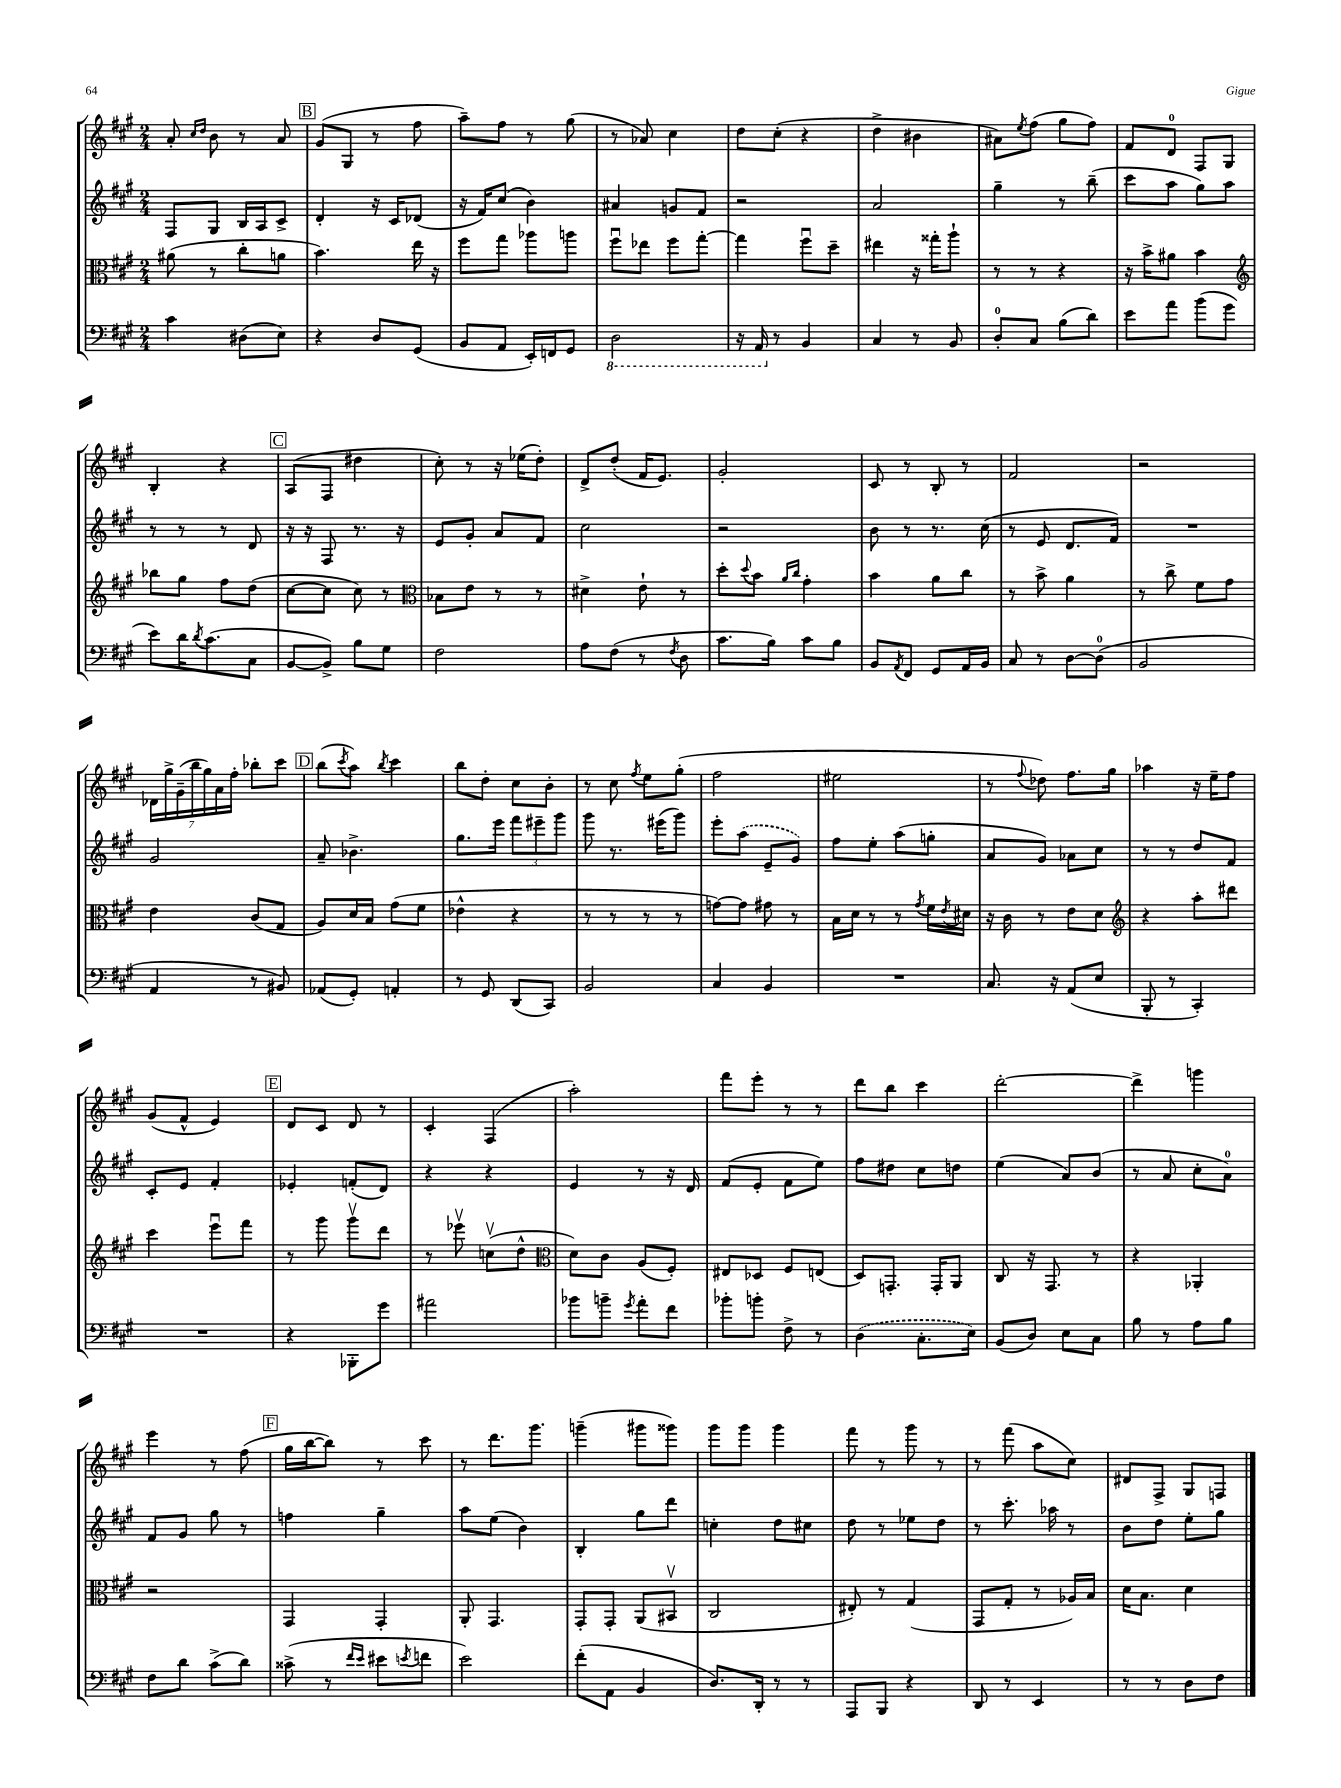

**kern	**kern	**kern	**kern
*staff4	*staff3	*staff2	*staff1
*clefF4	*clefC3	*clefG2	*clefG2
*k[f#c#g#]	*k[f#c#g#]	*k[f#c#g#]	*k[f#c#g#]
*M2/4	*M2/4	*M2/4	*M2/4
4c#\	(8a#\	8F#/L	8a'/
.	.	.	16qqcc#/LL
.	.	.	16qqdd/JJ
.	8r	8G#/J	8b\
(8D#\L	8cc#'\L	16B/LL	8r
.	.	16A/J	.
8E\J)	8a\J	8c#^/J	8a/
=	=	=	=
4r	4.b\)	4d'/	(8g#/L
.	.	.	8G#/J
8D/L	.	16r	8r
.	.	16c#/LK	.
(8GG#/J	16ee\	(8d-/J	8ff#\
.	16r	.	.
=	=	=	=
8BB/L	8ff#\L	16r	8aa~\L)
.	.	16f#/LK)	.
8AA/J	8gg#\J	(8cc#/J	8ff#\J
16EE'/LL)	8aa-\L	4b\)	8r
16FF/J	.	.	.
8GG#/J	8aa\J	.	(8gg#\
=	=	=	=
2DD\	8ff#u\L	4a#/	8r
.	8ee-\J	.	8a-/)
.	8ff#\L	8g/L	4cc#\
.	[8gg#'\J	8f#/J	.
=	=	=	=
16r	4gg#\]	2r	8dd\L
16AAA/	.	.	.
8r	.	.	(8cc#'\J
4BB/	8ff#u\L	.	4r
.	8dd~\J	.	.
=	=	=	=
4C#/	4ee#\	2a/	4dd^\
8r	16r	.	4b#\
.	16gg##'\LK	.	.
8BB/	8aa`\J	.	.
=	=	=	=
8D'/L	8r	4gg#~\	8a#\L)
.	.	.	8qee/
8C#/J	8r	.	(8ff#\J
(8B\L	4r	8r	8gg#\L
8d\J)	.	(8bb~\	8ff#\J)
=	=	=	=
8e\L	16r	8ccc#\L	8f#/L
.	16b^\LK	.	.
8a\J	8a#\J	8aa\J	8d/J
(8b\L	4b\	8gg#\L)	8F#/L
8g#\J	.	8aa\J	8G#/J
=	=	=	=
*	*clefG2	*	*
8e\L)	8bb-\L	8r	4B'/
16d\K	8gg#\J	8r	.
8qd/	.	.	.
(8.c#\	.	.	.
.	8ff#\L	8r	4r
8C#\J	(8dd\J	8d/	.
=	=	=	=
[8BB/L	[8cc#\L	16r	(8A/L
.	.	16r	.
8BB^/]J)	8cc#\]J	8F#/	8F#/J
8B\L	8cc#\)	8.r	4dd#\
8G#\J	8r	.	.
.	.	16r	.
=	=	=	=
*	*clefC3	*	*
2F#\	8B-\L	8e/L	8cc#'\)
.	8e\J	8g#'/J	8r
.	8r	8a/L	16r
.	.	.	(16ee-\LK
.	8r	8f#/J	8dd'\J)
=	=	=	=
8A\L	4d#^\	2cc#\	8d^/L
(8F#\J	.	.	(8dd'/J
8r	8e`\	.	16f#/LK
.	.	.	8.e/J)
8qF#/	.	.	.
8D\	8r	.	.
=	=	=	=
8.c#\L	8dd'\L	2r	2g#'/
.	8qqdd/	.	.
.	8b\J	.	.
16B\Jk)	.	.	.
.	16qqa/LL	.	.
.	16qqcc#/JJ	.	.
8c#\L	4g#'\	.	.
8B\J	.	.	.
=	=	=	=
8BB/L	4b\	8b\	8c#/
8qAA/	.	.	.
8FF#/J	.	8r	8r
8GG#/L	8a\L	8.r	8B'/
16AA/L	8cc#\J	.	8r
16BB/JJ	.	(16cc#\	.
=	=	=	=
8C#/	8r	8r	2f#/
8r	8b^\	8e/	.
[8D\L	4a\	8.d/L	.
(8D\]J	.	.	.
.	.	16f#/Jk)	.
=	=	=	=
2BB/	8r	2r	2r
.	8cc#^\	.	.
.	8f#\L	.	.
.	8g#\J	.	.
=	=	=	=
4AA/	4e\	2g#/	28d-\LL
.	.	.	28gg#^\
.	.	.	(28g#~\
.	.	.	28bb\
.	.	.	28gg#\)
.	.	.	28a\
.	.	.	28ff#'\JJ
8r	(8c#/L	.	8bb-'\L
8BB#/)	8G#/J	.	8ccc#\J
=	=	=	=
(8AA-/L	8A/L)	8a~/	(8bb\L
.	.	.	8qccc#/
8GG#'/J)	16d/L	4.b-^\	8aa\J)
.	16B/JJ	.	.
.	.	.	8qbb/
4AA'/	(8g#\L	.	4ccc#\
.	8f#\J	.	.
=	=	=	=
8r	4e-^^\	8.gg#\L	8bb\L
8GG#/	.	.	8dd'\J
.	.	16eee\Jk	.
(8DD/L	4r	12fff#\L	8cc#\L
.	.	12eee#~\	.
8CC#/J)	.	.	8b'\J
.	.	12ggg#\J	.
=	=	=	=
2BB/	8r	8ggg#\	8r
.	8r	8.r	8cc#\
.	.	.	8qff#/
.	8r	.	8ee\L
.	.	(16eee#\LK	.
.	8r	8ggg#\J)	(8gg#'\J
=	=	=	=
4C#/	[8g\L)	8eee'\L	2ff#\
.	8g\]J	(8aa\J	.
4BB/	8g#\	8e~/L	.
.	8r	8g#/J)	.
=	=	=	=
2r	16B\LL	8ff#\L	2ee#\
.	16d\JJ	.	.
.	8r	8ee'\J	.
.	8r	(8aa\L	.
.	8qg#/	.	.
.	16f#\LL	8gg'\J	.
.	8qe/	.	.
.	16d#\JJ	.	.
=	=	=	=
8.C#/	16r	8a/L	8r
.	16c#\	.	.
.	.	.	8qqff#/
.	8r	8g#/J)	8dd-\)
16r	.	.	.
(8AA/L	8e\L	8a-\L	8.ff#\L
8E/J	8d\J	8cc#\J	.
.	.	.	16gg#\Jk
=	=	=	=
*	*clefG2	*	*
8BBB'/	4r	8r	4aa-\
8r	.	8r	.
4CC#'/)	8aa'\L	8dd/L	16r
.	.	.	16ee~\LK
.	8ddd#\J	8f#/J	8ff#\J
=	=	=	=
2r	4ccc#\	8c#'/L	(8g#/L
.	.	8e/J	8f#^^/J
.	8eeeu\L	4f#'/	4e/)
.	8fff#\J	.	.
=	=	=	=
4r	8r	4e-'/	8d/L
.	8ggg#\	.	8c#/J
8BBB-'\L	8ggg#v\L	(8f'/L	8d/
8g#\J	8ddd\J	8d/J)	8r
=	=	=	=
2a#\	8r	4r	4c#'/
.	8eee-v\	.	.
.	(8ccv\L	4r	(4F#/
.	8dd^^\J	.	.
=	=	=	=
*	*clefC3	*	*
8b-\L	8d\L)	4e/	2aa'\)
8b~\J	8c#\J	.	.
8qg#/	.	.	.
8a'\L	(8A/L	8r	.
8f#\J	8F#'/J)	16r	.
.	.	16d/	.
=	=	=	=
8b-'\L	8E#/L	(8f#/L	8fff#\L
8b'\J	8D-/J	8e'/J	8eee'\J
8F#^\	8F#/L	8f#\L	8r
8r	(8E/J	8ee\J)	8r
=	=	=	=
(4D\	8D/L)	8ff#\L	8ddd\L
.	8.GG'/J	8dd#\J	8bb\J
8.C#'\L	.	8cc#\L	4ccc#\
.	16GG'/LK	.	.
.	8AA/J	8dd\J	.
16E\Jk)	.	.	.
=	=	=	=
(8BB/L	8C#/	(4ee\	[2ddd'\
8D/J)	16r	.	.
.	8.GG#/	.	.
8E\L	.	8a/L)	.
8C#\J	8r	(8b/J	.
=	=	=	=
8B\	4r	8r	4ddd^\]
8r	.	8a/	.
8A\L	4AA-'/	8cc#'\L	4ggg\
8B\J	.	8a\J)	.
=	=	=	=
8F#\L	2r	8f#/L	4eee\
8d\J	.	8g#/J	.
(8c#^\L	.	8gg#\	8r
8d\J)	.	8r	(8ff#\
=	=	=	=
(8c##^\	4GG#/	4ff\	16gg#\LL
.	.	.	[16bb\J
8r	.	.	8bb\]J)
16qqf#/LL	.	.	.
16qqe/JJ	.	.	.
8e#\L	4GG#'/	4gg#~\	8r
8qe/	.	.	.
8f\J	.	.	8ccc#\
=	=	=	=
2e\)	8AA'/	8aa\L	8r
.	4.GG#/	(8ee\J	8.ddd\L
.	.	4b\)	.
.	.	.	8.ggg#\J
=	=	=	=
(8f#'\L	8GG#'/L	4B'/	(4ggg~\
8AA\J	8GG#'/J	.	.
4BB/	(8AA/L	8gg#\L	8ggg#\L
.	8BB#v/J	8ddd\J	8ggg##\J)
=	=	=	=
8.D/L)	2C#/	4cc'\	8ggg#\L
.	.	.	8ggg#\J
16DD'/Jk	.	.	.
8r	.	8dd\L	4ggg#\
8r	.	8cc#\J	.
=	=	=	=
8AAA/L	8E#'/)	8dd\	8fff#\
8BBB/J	8r	8r	8r
4r	(4G#/	8ee-\L	8ggg#\
.	.	8dd\J	8r
=	=	=	=
8DD/	8GG#/L	8r	8r
8r	8G#'/J	8.ccc#'\	(8fff#\
4EE/	8r	.	8aa\L
.	.	16aa-\	.
.	16A-/LL)	8r	8cc#\J)
.	16B/JJ	.	.
=	=	=	=
8r	16d\LK	8b\L	8d#/L
.	8.B\J	.	.
8r	.	8dd\J	8F#^/J
8D\L	4d\	8ee'\L	8G#/L
8F#\J	.	8gg#\J	8F/J
==	==	==	==
*-	*-	*-	*-
